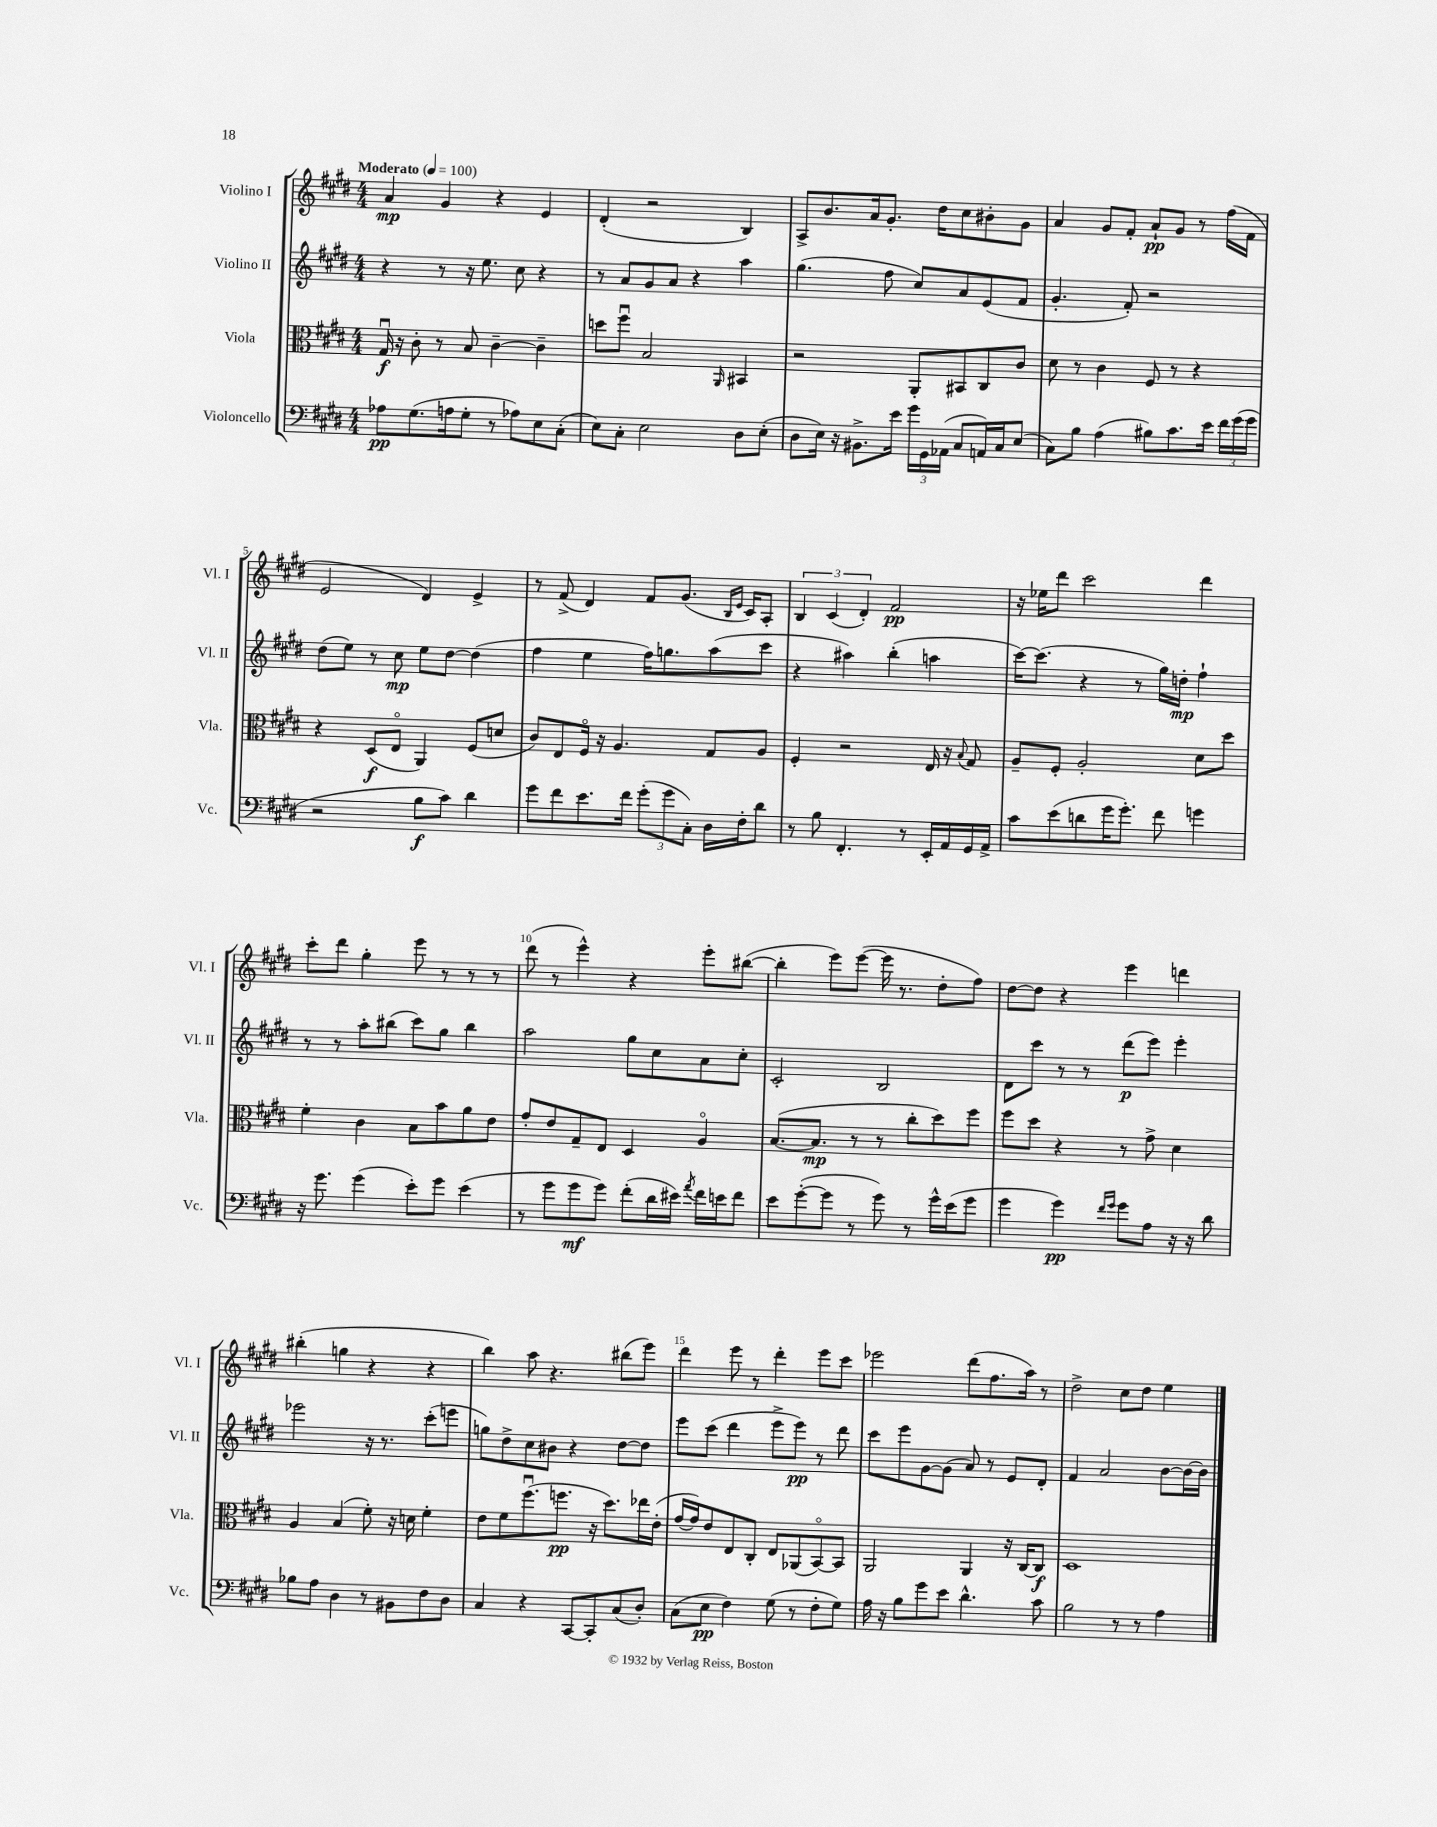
<<
\new StaffGroup <<
\new Staff = "s0" \with { instrumentName = "Violino I" shortInstrumentName = "Vl. I" } {
    \clef treble \key e \major \numericTimeSignature \time 4/4 \tempo "Moderato" 4 = 100
    \autoBeamOff a'4\mp gis'4 r4 e'4 |
    dis'4-.( r2 b4) |
    a8[-> b'8. a'16 gis'8.]-. dis''16[ cis''8 bis'8-. gis'8] |
    a'4 gis'8[ fis'8]-. a'8[-!\pp gis'8] r8 fis''16[( fis'16] |
    e'2 dis'4) e'4-> |
    r8 fis'8->( dis'4) fis'8[ gis'8.]( \grace { b16[ e'16] } cis'16[) a8]-. |
    \tuplet 3/2 { b4 cis'4( dis'4-.) } fis'2\pp |
    r16 ees''16[ dis'''8] cis'''2 dis'''4 |
    cis'''8[-. dis'''8] gis''4-. e'''8 r8 r8 r8 |
    dis'''8( r8 e'''4-^) r4 e'''8[-. bis''8]~( |
    bis''4-. e'''8[) e'''8]~( e'''16 r8. dis''8[-. fis''8]) |
    dis''8[~ dis''8] r4 e'''4 d'''4 |
    bis''4-.( g''4 r4 r4 |
    b''4) a''8 r4. bis''8[( e'''8]) |
    dis'''4 e'''8 r8 dis'''4-. e'''8[ cis'''8] |
    ees'''2 dis'''8[( fis''8. a''16]) r8 |
    dis''2-> cis''8[ dis''8] e''4 \bar "|." |
}
\new Staff = "s1" \with { instrumentName = "Violino II" shortInstrumentName = "Vl. II" } {
    \clef treble \key e \major \numericTimeSignature \time 4/4
    \autoBeamOff r4 r8 r16 e''8. cis''8 r4 |
    r8 a'8[ gis'8 a'8] r4 a''4 |
    gis''4.( fis''8 cis''8[) a'8 e'8( fis'8] |
    gis'4.-. fis'8-.) r2 |
    dis''8[( e''8]) r8 cis''8\mp e''8[ dis''8]~ dis''4( |
    fis''4 e''4 fis''16[) g''8. a''8( cis'''8] |
    r4 ais''4) b''4-.( a''4 |
    cis'''16[~) cis'''8.]( r4 r8 gis''16[) d''16]-.\mp fis''4-! |
    r8 r8 a''8[-. bis''8]( cis'''8[) gis''8] bis''4 |
    a''2 gis''8[ cis''8 a'8 cis''8]-. |
    cis'2-. b2 |
    dis'8[ cis'''8] r8 r8 dis'''8[\p( e'''8]) e'''4-. |
    ees'''2 r16 r8. cis'''8[-.( e'''8] |
    g''8[) dis''8-> cis''8 bis'8] r4 dis''8[~ dis''8] |
    e'''8[ cis'''8]( dis'''4 e'''8[-> e'''8]\pp) r8 dis'''8 |
    cis'''8[ e'''8 gis'8~ gis'8]( a'8) r8 e'8[ dis'8]-. |
    fis'4 a'2 b'8[~ b'16~ b'16] \bar "|." |
}
\new Staff = "s2" \with { instrumentName = "Viola" shortInstrumentName = "Vla." } {
    \clef alto \key e \major \numericTimeSignature \time 4/4
    \autoBeamOff gis16\downbow\f r16 cis'8-. r8 b8 cis'4~-- cis'4-- |
    d''8[ fis''8]\downbow b2 \grace { a,16 } bis,4 |
    r2 a,8[-. bis,8 cis8 cis'8] |
    dis'8 r8 cis'4 fis8 r8 r4 |
    r4 dis8[\f( e8]\flageolet a,4) fis8[( d'8] |
    cis'8[) e8 fis16]\flageolet r16 a4. gis8[ a8] |
    fis4-. r2 e16 r16 \appoggiatura { b8 } gis8 |
    a8[-- fis8]-. a2-. dis'8[ dis''8] |
    fis'4-. cis'4 b8[ b'8 a'8 e'8] |
    gis'8[-. e'8 gis8-- e8] dis4 a4\flageolet |
    b8.[~( b8.]\mp r8 r8 cis''8[-. dis''8) fis''8] |
    fis''8[ dis''8] r4 r8 gis'8-> dis'4 |
    a4 b4( fis'8-.) r16 d'16 fis'4-. |
    e'8[ fis'8 fis''8.\downbow( f''8.]\pp r16 dis''8.[) ees''16 e'16]-.( |
    gis'16[~ gis'16) e'8 e8 cis8]-. e8[ aes,8( b,8~\flageolet) b,8] |
    a,2 a,4 r16 cis16[~ cis8]\f |
    dis1 \bar "|." |
}
\new Staff = "s3" \with { instrumentName = "Violoncello" shortInstrumentName = "Vc." } {
    \clef bass \key e \major \numericTimeSignature \time 4/4
    \autoBeamOff aes8[\pp gis8.( a16 gis8]-. r8 aes8[) e8 cis8]-.( |
    e8[) cis8]-. e2 dis8[ e8]-.( |
    dis8[ e16]) r16 bis,8.[-> e'16] \tuplet 3/2 { gis'16[ gis,16 aes,16]( } cis8[ a,16) cis16 e8]( |
    cis8[) b8] a4( bis8[) cis'8. e'16] \tuplet 3/2 { fis'16[ gis'16( gis'16] } |
    r2 b8[\f cis'8]) dis'4 |
    gis'8[ fis'8 e'8. fis'16] \tuplet 3/2 { gis'8[-.( gis'8 cis8]-.) } dis16[ fis16-. dis'8] |
    r8 b8 fis,4.-. r8 e,16[-. a,16 gis,16 a,16]-> |
    cis'8[ e'8( d'8 gis'16 gis'8.]-.) fis'8 g'4 |
    r16 gis'8. gis'4( e'8[-.) gis'8] e'4( |
    r8 gis'8[ gis'8\mf gis'8]) fis'8[-.( dis'16 eis'16]) \acciaccatura { a'8 } fis'16[ e'16 fis'8] |
    e'8[ gis'8~-.( gis'8] r8 gis'8) r8 gis'16[-^ e'16( gis'8] |
    gis'4 gis'4\pp) \grace { fis'16[ gis'16] } gis'8[ a8] r16 r16 dis'8 |
    bes8[ a8] dis4 r8 bis,8[ fis8 dis8] |
    cis4 r4 cis,8[~ cis,8-. cis8( dis8]-.) |
    cis8[( e8]\pp fis4) gis8( r8 fis8[-. gis8]) |
    a16 r16 b8[ gis'8 e'8] dis'4.-^ cis'8 |
    b2 r8 r8 a4 \bar "|." |
}
>>
>>
\layout { \context { \Score \override BarNumber.break-visibility = ##(#f #t #t) barNumberVisibility = #(every-nth-bar-number-visible 5) } }
